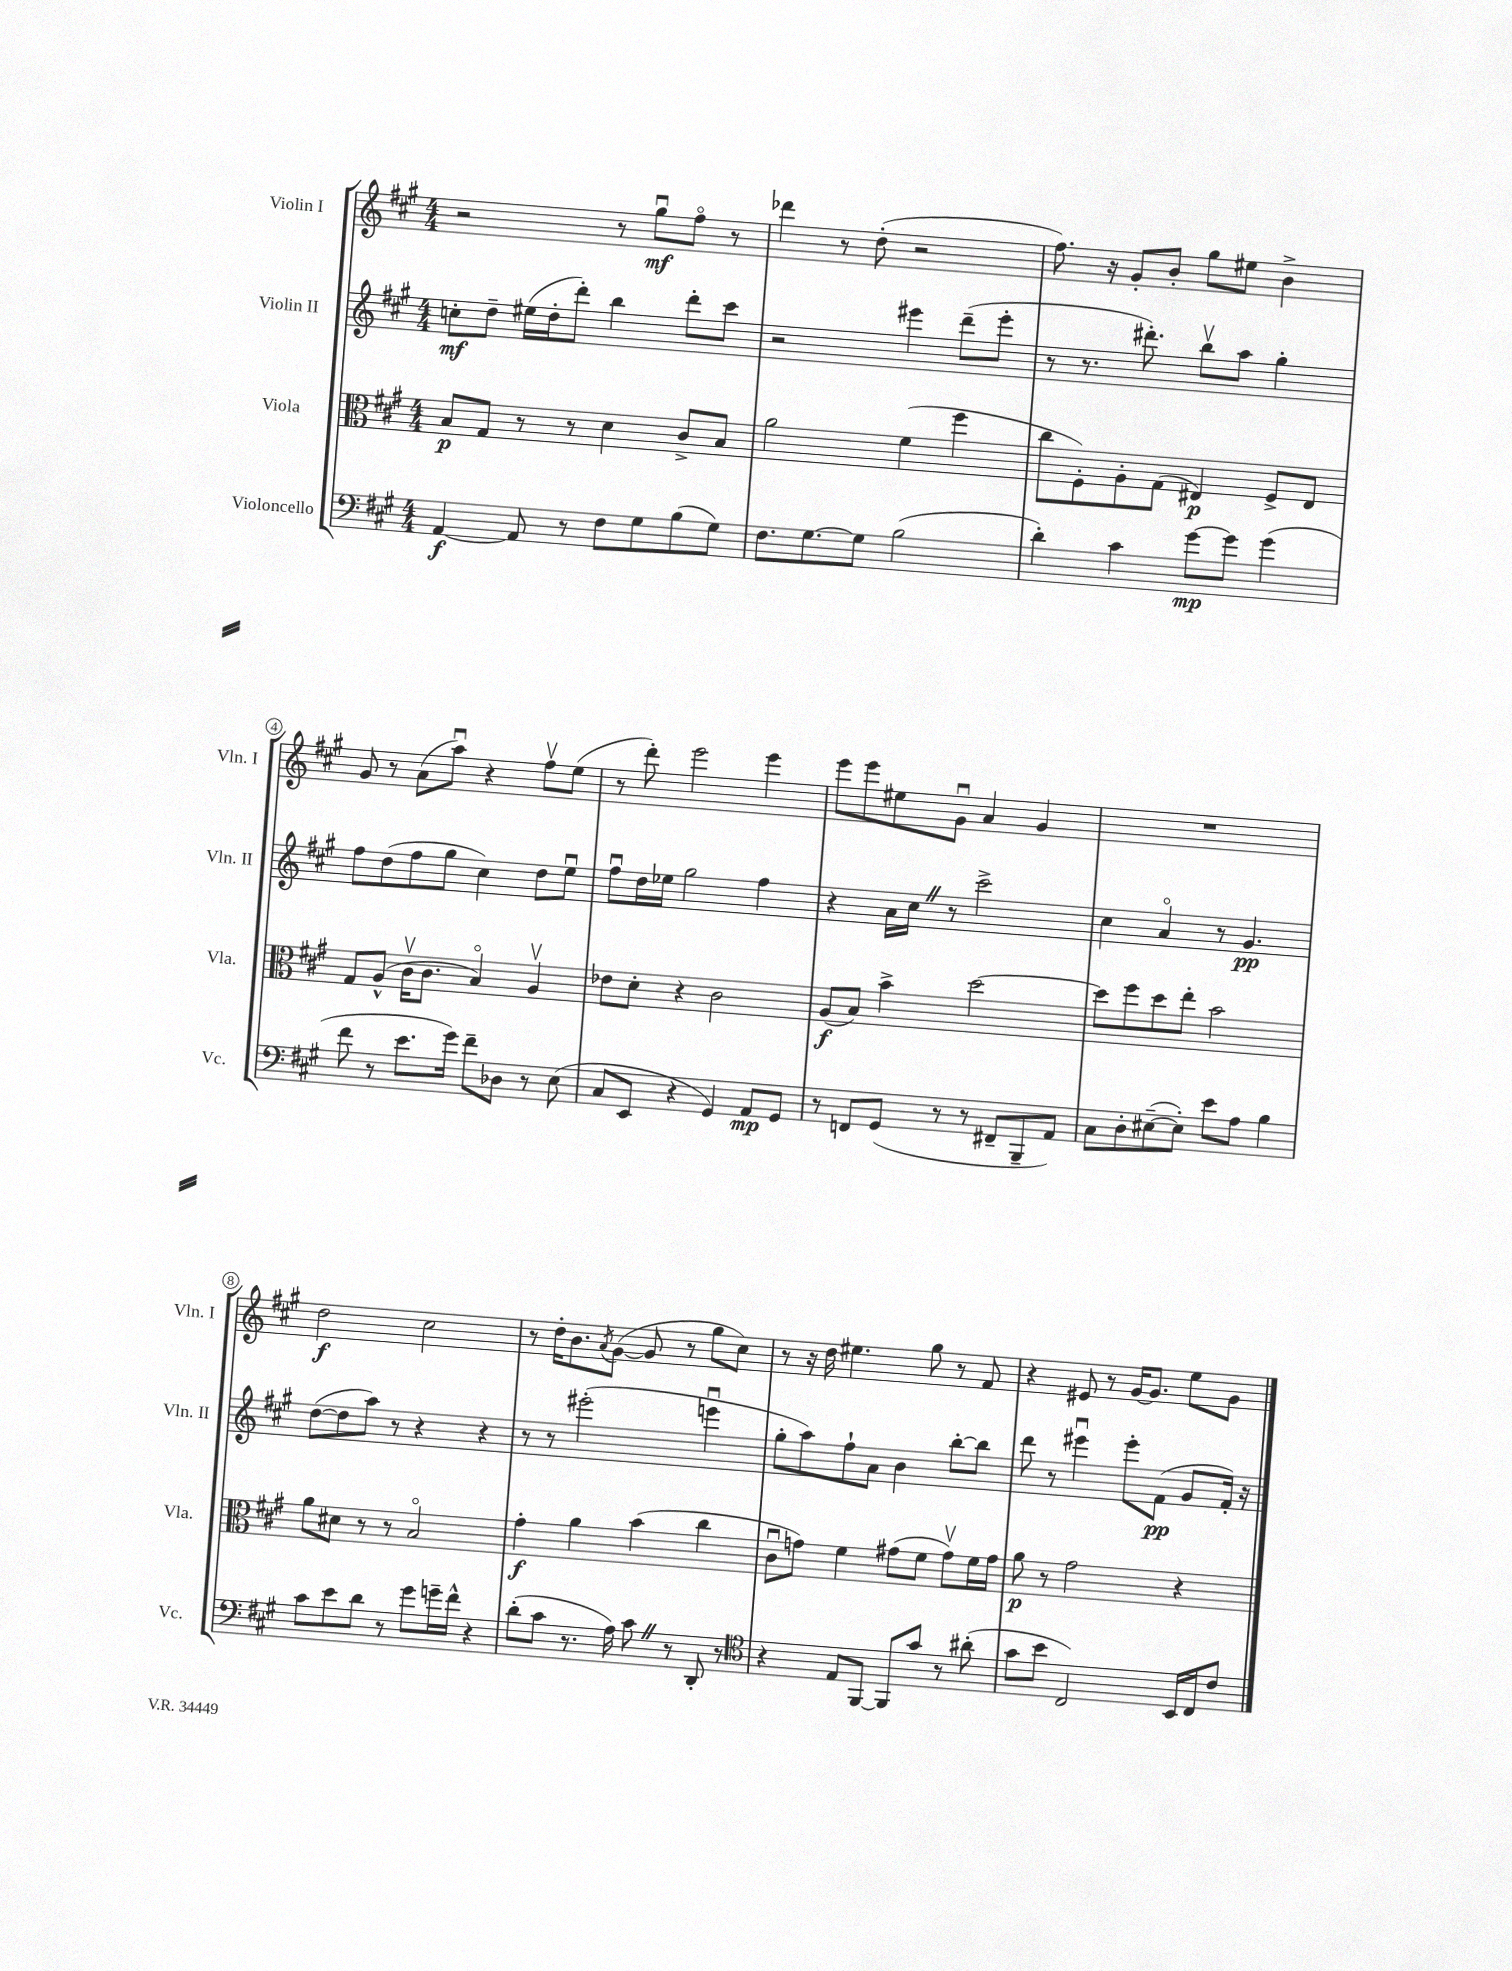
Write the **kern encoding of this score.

**kern	**kern	**kern	**kern
*staff4	*staff3	*staff2	*staff1
*clefF4	*clefC3	*clefG2	*clefG2
*k[f#c#g#]	*k[f#c#g#]	*k[f#c#g#]	*k[f#c#g#]
*M4/4	*M4/4	*M4/4	*M4/4
[4AA/	8B/L	8cc'\L	2r
.	8G#/J	8dd~\J	.
8AA/]	8r	(16ee#\LL	.
.	.	16dd'\J	.
8r	8r	8ddd'\J)	.
8F#\L	4d\	4bb\	8r
8G#\	.	.	8gg#u\L
(8B\	8c#^/L	8ddd'\L	8ff#o\J
8G#\J)	8B/J	8ccc#\J	8r
=	=	=	=
8.F#\L	2a\	2r	4ddd-\
[8.G#\	.	.	.
.	.	.	8r
8G#\]J	.	.	(8dd'\
(2B\	(4f#\	4eee#\	2r
.	4ff#\	(8ddd~\L	.
.	.	8eee#'\J	.
=	=	=	=
4d'\)	8cc#\L	8r	8.ff#\)
.	8F#'\)	8.r	.
.	.	.	16r
4c#\	8A'\	.	8g#'/L
.	.	8.ddd#'\)	.
.	(8G#\J	.	8b'/J
[8g#\L	4E#/)	8bbv\L	8gg#\L
8g#\]J	.	8aa\J	8ee#\J
(4g#\	8F#^/L	4gg#'\	4b^\
.	8E#/J	.	.
=	=	=	=
8f#\	8G#/L	8ff#\L	8g#/
8r	(8A^^/J	(8dd\	8r
8.e\L	16c#v\LK	8ff#\	(8a\L
.	8.c#\J	.	.
.	.	8gg#\J	8aau\J)
16g#\Jk)	.	.	.
8f#~\L	4Bo/)	4cc#\)	4r
8D-\J	.	.	.
8r	4Av/	8dd\L	8ff#v\L
(8E\	.	8eeu\J	(8ee\J
=	=	=	=
8C#/L	8e-\L	8ff#u\L	8r
8EE/J	8d'\J	16dd\L	8ddd'\)
.	.	16ee-\JJ	.
4r	4r	2gg#\	2eee\
4GG#/)	2c#\	.	.
8AA/L	.	4ff#\	4eee\
8GG#/J	.	.	.
=	=	=	=
8r	(8A/L	4r	8eee\L
8FF/L	8B/J)	.	8eee\
(8GG#/J	4b^\	16a\LL	8ee#\
.	.	16cc#\JJ	.
8r	.	8r	8g#u\J
8r	[2dd\	2ccc#^\	4a/
8FF#~/L	.	.	.
8BBB~/	.	.	4g#/
8AA/J)	.	.	.
=	=	=	=
8C#\L	8dd\]L	4cc#\	1r
8D'\	8ff#\	.	.
([8E#~\	8dd\	4ao/	.
8E#'\]J)	8ee'\J	.	.
8e\L	2b\	8r	.
8A\J	.	4.g#/	.
4B\	.	.	.
=	=	=	=
8c#\L	8a\L	([8dd\L	2dd\
8e\	8d#\J	8dd\]	.
8d\J	8r	8aa\J)	.
8r	8r	8r	.
8g#\L	2Bo/	4r	2cc#\
16g~\L	.	.	.
16f#^^\JJ	.	.	.
4r	.	4r	.
=	=	=	=
(8d'\L	4g#'\	8r	8r
8c#\J	.	8r	16dd'\LK
.	.	.	8.b\
8.r	4a\	(2eee#'\	.
.	.	.	8qa/
.	.	.	([8g#\J
16A\)	.	.	.
8c#\	(4b\	.	8g#/]
8r	.	.	8r
8DD'/	4cc#\	4eeeu\	8gg#\L
8r	.	.	8cc#\J)
=	=	=	=
*clefC4	*	*	*
4r	8c#u\L	8gg#'\L	8r
.	8g\J)	8aa\)	16r
.	.	.	16dd\
8E/L	4f#\	8ff#`\	4.ee#\
[8FF#/J	.	8a\J	.
8FF#/]L	(8g#\L	4b\	.
8g#/J	8f#\J	.	8gg#\
8r	8g#v\L)	[8bb'\L	8r
(8a#'\	16f#\L	8bb\]J	8f#/
.	16g#\JJ	.	.
=	=	=	=
8g#\L	8a\	8ddd\	4r
8b\J	8r	8r	.
2C#/)	2g#\	4eee#u\	8e#/
.	.	.	8r
.	.	8eee#'\L	[16g#/LK
.	.	.	8.g#/]J
.	.	(8f#\J	.
16BB/LL	4r	8g#/L	8ee\L
16C#/J	.	.	.
8c#/J	.	16f#'/Jk)	8g#\J
.	.	16r	.
==	==	==	==
*-	*-	*-	*-
